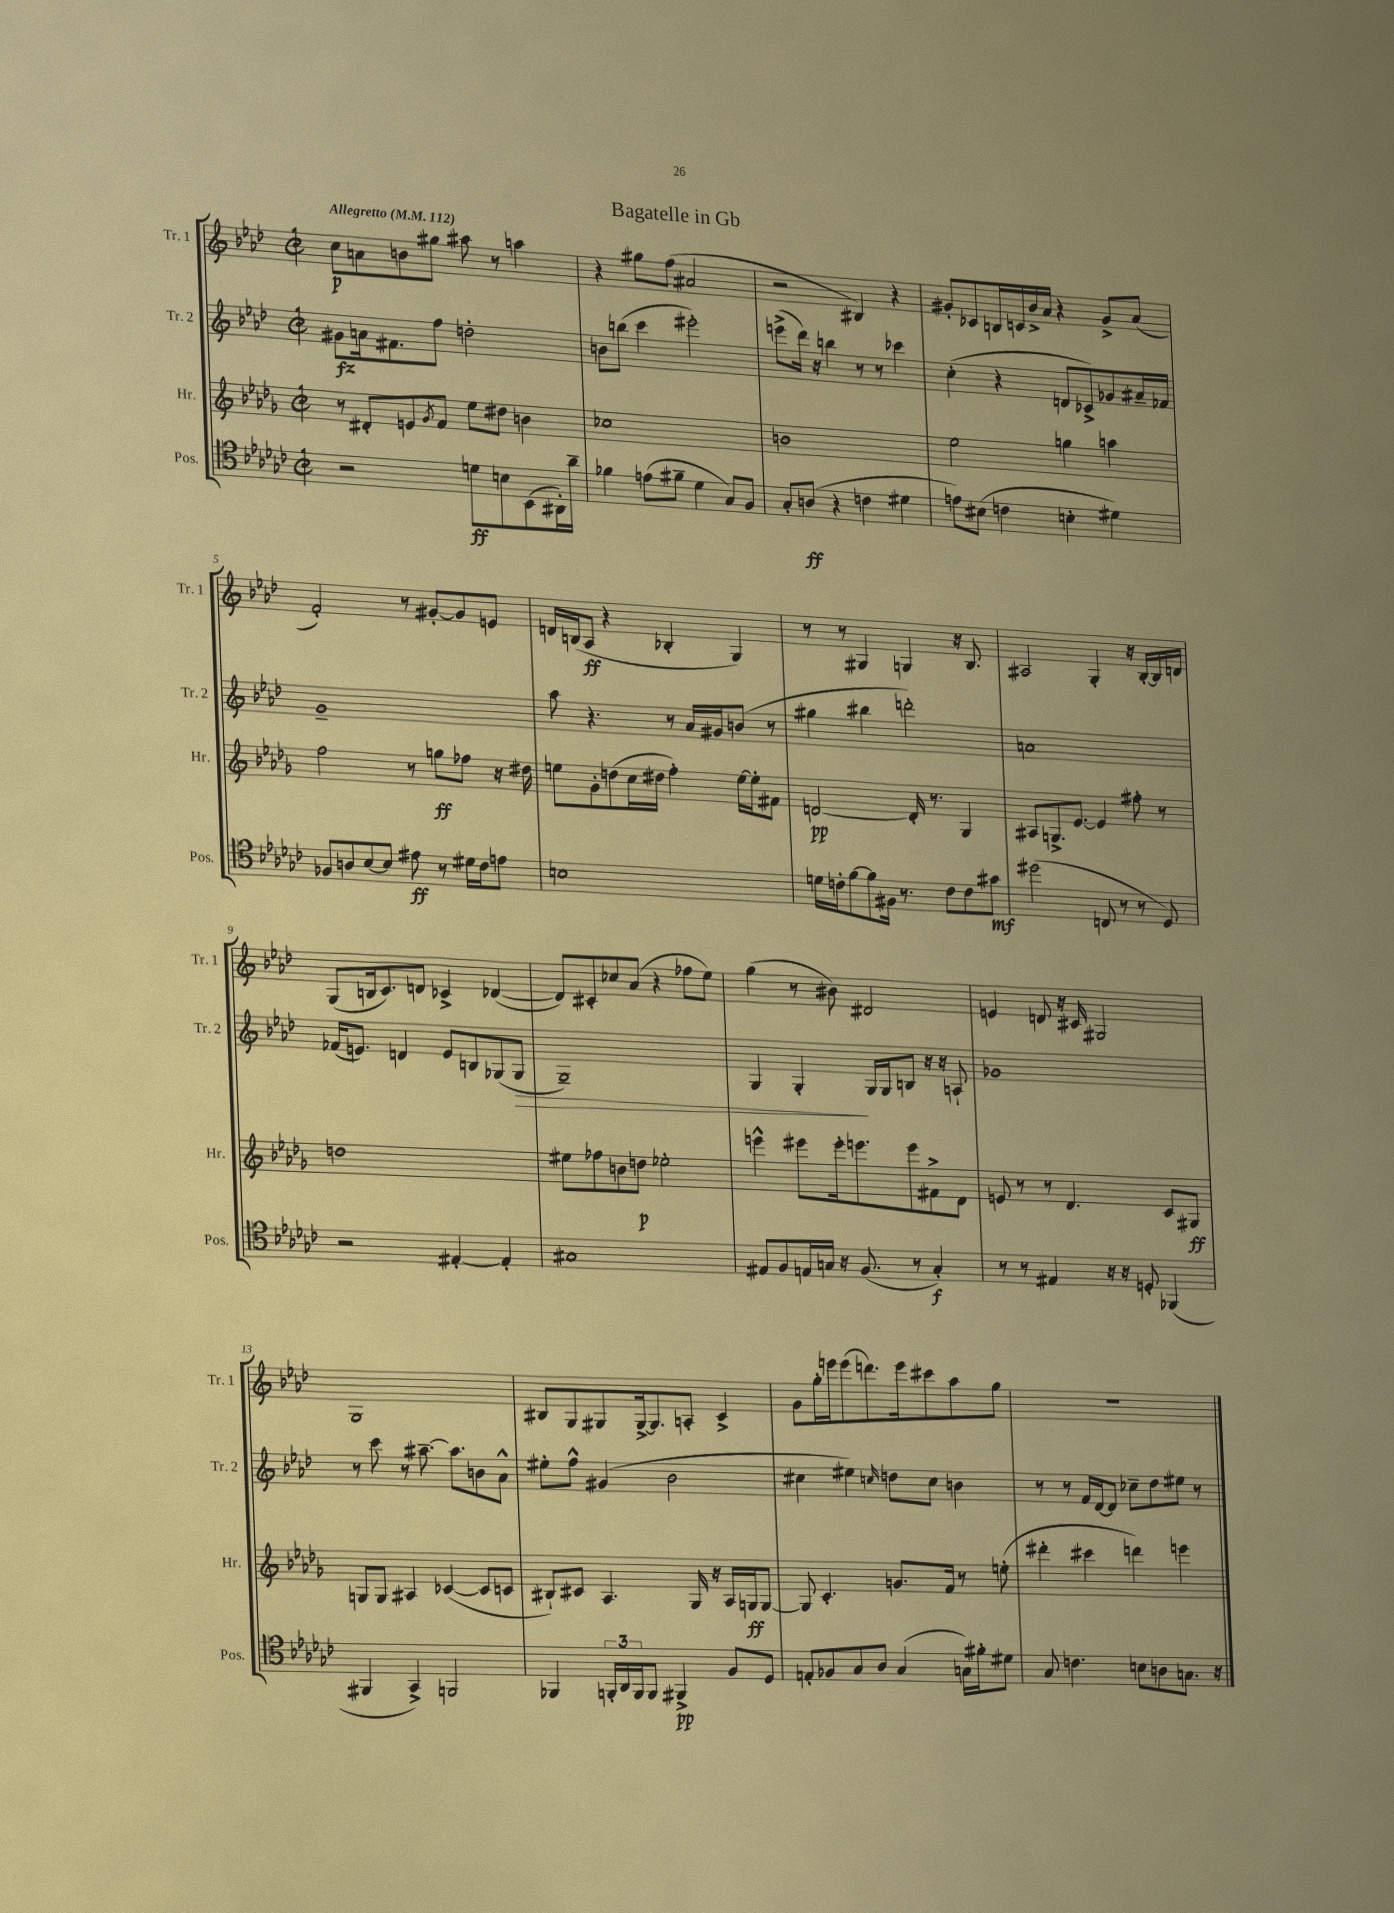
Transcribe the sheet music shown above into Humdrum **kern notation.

**kern	**kern	**kern	**kern
*staff4	*staff3	*staff2	*staff1
*clefC4	*clefG2	*clefG2	*clefG2
*k[b-e-a-d-g-c-]	*k[b-e-a-d-g-]	*k[b-e-a-d-]	*k[b-e-a-d-]
*M2/2	*M2/2	*M2/2	*M2/2
*met(c|)	*met(c|)	*met(c|)	*met(c|)
*MM112	*MM112	*MM112	*MM112
2r	8r	8g#\L	8cc\L
.	8d#'/L	16a\k	8a\
.	.	8.f#\	.
.	8e/	.	8b\
.	8qg-/	.	.
.	8f/J	8ff\J	8gg#\J
8d\L	8ee-\L	2dd'\	8aa#\
8B\	8dd#\J	.	8r
(8BB-\	4b\	.	4aa\
16AA#'\L)	.	.	.
16a-~\JJ	.	.	.
=	=	=	=
4f-\	1cc-	8b\L	4r
.	.	(8bb\J	.
(8e\L	.	4ccc\	8gg#\L
8f#~\J	.	.	(8ff\J
4d-\	.	2eee#'\)	2a#/
8G-/L)	.	.	.
8F/J	.	.	.
=	=	=	=
8G-'/L	1b	(8eee^\L	2r
(8A/J	.	16ddd-\Jk)	.
.	.	16r	.
4r	.	4bb\	.
4c\	.	8r	4B#/)
.	.	8r	.
4d#\	.	4ccc-\	4r
=	=	=	=
8e\L)	2ee-\	(4cc'\	8g#'/L
(8B#\J	.	.	8c-/
4c\	.	4r	16B/L
.	.	.	16c/
.	.	.	16b-^/
.	.	.	16a-/JJ
4B'\	4gg\	8d/L	4r
.	.	8c-^/)	.
4d#\)	4aa\	8g-/	8g#^/L
.	.	16a#~/L	(8a-/J
.	.	16f-/JJ	.
=	=	=	=
8F-/L	2ff\	1g~	2f'/)
8A/	.	.	.
[8B-/	.	.	.
8B-/]J	.	.	.
8e#\	8r	.	8r
8r	8gg\L	.	[8g#'/L
16d#\LL	8ff-\J	.	8g#/]
16c-\J	.	.	.
8e\J	16r	.	8e/J
.	16dd#\	.	.
=	=	=	=
1B	8ee\L	8aa-\	16d/LL
.	.	.	(16B/J
.	8g-'\	4.r	8A-/J
.	(8dd\	.	4r
.	16cc\L	.	.
.	16dd#\JJ	.	.
.	4ff'\)	8r	4B-'/
.	.	16a-/LL	.
.	.	16g#/J	.
.	[16ee\LL	(8b/J	4G/)
.	16ee'\]J	.	.
.	8f#\J	8r	.
=	=	=	=
16d\LL	[2d/	4gg#\	8r
16c'\J	.	.	.
[8f\	.	.	8r
8f\]	.	4bb#\	4G#/
16F#\Jk	.	.	.
8.r	.	.	.
.	16d'/]	2ddd'\)	4G/
.	8.r	.	.
8c\L	.	.	.
8c\	4G-/	.	16r
.	.	.	8.B-/
8g#\J	.	.	.
=	=	=	=
(2dd#\	8A#/L	1a	2A#/
.	8.G^/	.	.
.	[8.e-/J	.	.
8C/	4e-/]	.	4G'/
8r	.	.	.
8r	8ff#'\	.	16r
.	.	.	[16B-'/LL
8D-/)	8r	.	16B-/]
.	.	.	16d/JJ
=	=	=	=
2r	1dd	(16f-/LK	(8G/L
.	.	8.e/J)	.
.	.	.	16B/k
.	.	.	8.c/)
.	.	4d/	.
.	.	.	8d/J
[4E#'/	.	8e/L	4c-^/
.	.	8B/	.
4E#'/]	.	(8G-/	([4d-/
.	.	8G-/J	.
=	=	=	=
1G#	8ee#\L	1G~)	8d-/]L)
.	8ff-\	.	8c#'/
.	8b\	.	8cc-/
.	8dd\J	.	(8a-/J
.	2ee-'\	.	4r
.	.	.	8ff-\L
.	.	.	8ee-\J)
=	=	=	=
8E#/L	4eee^^\	4G/	(4gg\
8F/	.	.	.
16E/L	8eee#\L	4G'/	8r
16G/JJ	.	.	.
16r	16eee#'\k	.	8b#\)
(8.F/	8.eee\	.	.
.	.	16G/LL	2d#/
.	.	16G/J	.
8r	8eee\	8B/J	.
4G'/)	8f#^\	16r	.
.	.	16r	.
.	8d-\J	8A`/	.
=	=	=	=
8r	8e/	1g-	4e/
8r	8r	.	.
4E#/	8r	.	8d/
.	4.d-/	.	16r
.	.	.	16c#/
16r	.	.	2G#/
16r	.	.	.
8D'/	.	.	.
(4FF-/	8c/L	.	.
.	8G#/J	.	.
=	=	=	=
4FF#/	8G/L	8r	1G
.	8G/J	8ccc\	.
4GG-^/)	4A#/	8r	.
.	.	[8.aa#~\	.
2FF/	([4c-/	.	.
.	.	8.aa#\]L	.
.	8c-/]L	8b\	.
.	8c/J	8a-^^\J	.
=	=	=	=
4FF-/	8B#`/L)	8ee#'\L	8B#/L
.	8c#/J	8ff^^\J	8G/
24FF'/LL	4.A-/	(4g#/	8G#/
24AA-/	.	.	.
24FF/J	.	.	.
8FF/J	.	.	[16G#^/k
.	.	.	8.G#/]
4FF#^/	.	2b-\	.
.	16G-/	.	8A'/J
.	16r	.	.
8F/L	16A-/LL	.	4c^/
.	16G/J	.	.
8D-/J	[8G/J	.	.
=	=	=	=
8E'/L	8G/]	4cc#\	8g\L
8F-/	4.c'/	.	16gg'\L
.	.	.	16eee\J
8G-/	.	4ee#\)	(8eee\
8A-/J	.	.	8.ddd\)
.	.	16qqcc/	.
(4G-/	8.g/L	8dd\L	.
.	.	.	16eee\k
.	.	8cc\J	8ccc#\
.	16f/Jk	.	.
16G\LL)	8r	4b\	8aa-\
16f#'\J	.	.	.
8d#\J	(8ee'\	.	8gg\J
=	=	=	=
8G-/	4ddd#'\	8r	1r
4.c\	.	8r	.
.	4ccc#\	16f/LL	.
.	.	[16d-/J	.
.	.	8d-/]J	.
8B\L	4ddd\)	8cc-~\L	.
8A\	.	8dd-\	.
8.G\J	4eee\	8ee#\J	.
.	.	8r	.
16r	.	.	.
==	==	==	==
*-	*-	*-	*-
